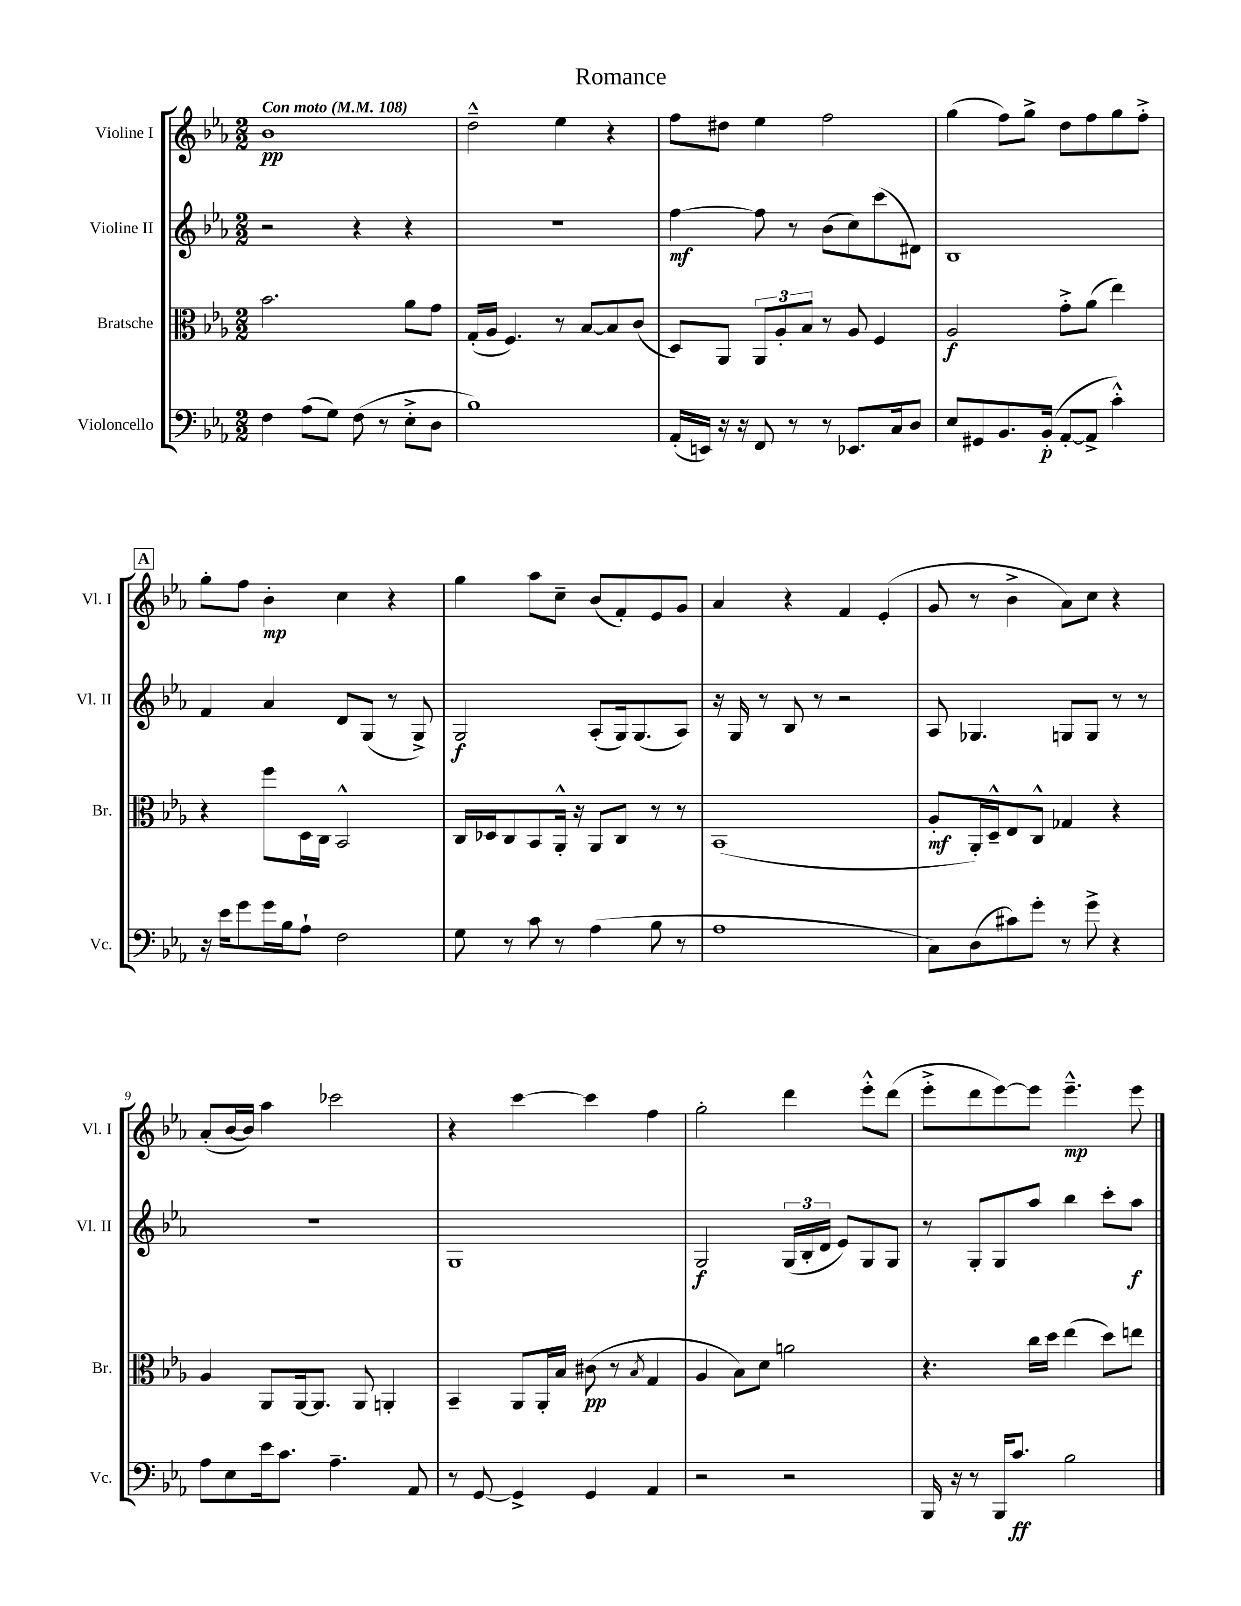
\header { title = "Romance" }
<<
\new StaffGroup <<
\new Staff = "s0" \with { instrumentName = "Violine I" shortInstrumentName = "Vl. I" } {
    \clef treble \key ees \major \numericTimeSignature \time 2/2 \tempo "Con moto" 4 = 108
    \autoBeamOff bes'1\pp |
    d''2---^ ees''4 r4 |
    f''8[ dis''8] ees''4 f''2 |
    g''4( f''8[) g''8]-> d''8[ f''8 g''8 f''8]-.-> |
    \mark \markup { \box "A" } g''8[-. f''8] bes'4-.\mp c''4 r4 |
    g''4 aes''8[ c''8]-- bes'8[( f'8-.) ees'8 g'8] |
    aes'4 r4 f'4 ees'4-.( |
    g'8 r8 bes'4-> aes'8[) c''8] r4 |
    aes'8[-.( bes'16~ bes'16]) aes''4 ces'''2 |
    r4 c'''4~ c'''4 f''4 |
    g''2-. d'''4 ees'''8[-.-^ d'''8]( |
    ees'''8[-.-> d'''8 ees'''8~) ees'''8] ees'''4.---^\mp ees'''8 \bar "|." |
}
\new Staff = "s1" \with { instrumentName = "Violine II" shortInstrumentName = "Vl. II" } {
    \clef treble \key ees \major \numericTimeSignature \time 2/2
    \autoBeamOff r2 r4 r4 |
    r1 |
    f''4~\mf f''8 r8 bes'8[( c''8) c'''8( dis'8]) |
    bes1 |
    \mark \markup { \box "A" } f'4 aes'4 d'8[ g8]( r8 g8->) |
    g2\f aes8[-.( g16) g8.( aes8]) |
    r16 g16 r8 bes8 r8 r2 |
    aes8 ges4. g8[ g8] r8 r8 |
    R1 |
    g1 |
    g2\f \tuplet 3/2 { g16[( bes16-. d'16] } ees'8[) g8 g8] |
    r8 g8[-. g8 aes''8] bes''4 c'''8[-. aes''8]\f \bar "|." |
}
\new Staff = "s2" \with { instrumentName = "Bratsche" shortInstrumentName = "Br." } {
    \clef alto \key ees \major \numericTimeSignature \time 2/2
    \autoBeamOff bes'2. aes'8[ g'8] |
    g16[-.( aes16] f4.) r8 bes8[~ bes8 c'8]( |
    d8[) aes,8] \tuplet 3/2 { aes,8[ aes8-. bes8] } r8 aes8 f4 |
    aes2\f g'8[-.-> aes'8]( ees''4) |
    \mark \markup { \box "A" } r4 f''8[ d16 c16] bes,2-^ |
    c16[ des16 c8 bes,8 aes,16]-.-^ r16 aes,8[ c8] r8 r8 |
    bes,1( |
    aes8[-.\mf aes,16-.) d16---^ ees8 c8]-^ ges4 r4 |
    aes4 aes,8[ aes,16~ aes,8.] aes,8 a,4-. |
    bes,4-- aes,8[ aes,16-. bes16] cis'8\pp( r8 \acciaccatura { bes8 } g4 |
    aes4 bes8[) d'8] a'2 |
    r4. c''16[ d''16] ees''4( d''8[) e''8] \bar "|." |
}
\new Staff = "s3" \with { instrumentName = "Violoncello" shortInstrumentName = "Vc." } {
    \clef bass \key ees \major \numericTimeSignature \time 2/2
    \autoBeamOff f4 aes8[( g8]) f8( r8 ees8[-.-> d8] |
    bes1) |
    aes,16[-.( e,16]) r16 r16 f,8 r8 r8 ees,8.[ c16 d8] |
    ees8[ gis,8 bes,8. bes,16]-.\p( aes,8[~-. aes,8]-> c'4-.-^) |
    \mark \markup { \box "A" } r16 ees'16[ g'8 g'16 bes16 aes8]-! f2 |
    g8 r8 c'8 r8 aes4( bes8 r8 |
    aes1 |
    c8[) d8( cis'8) g'8]-. r8 g'8-> r4 |
    aes8[ ees8 ees'16 c'8.] aes4.-- aes,8 |
    r8 g,8~ g,4-> g,4 aes,4 |
    r2 r2 |
    bes,,16 r16 r8 bes,,16[ c'8.]\ff bes2 \bar "|." |
}
>>
>>
